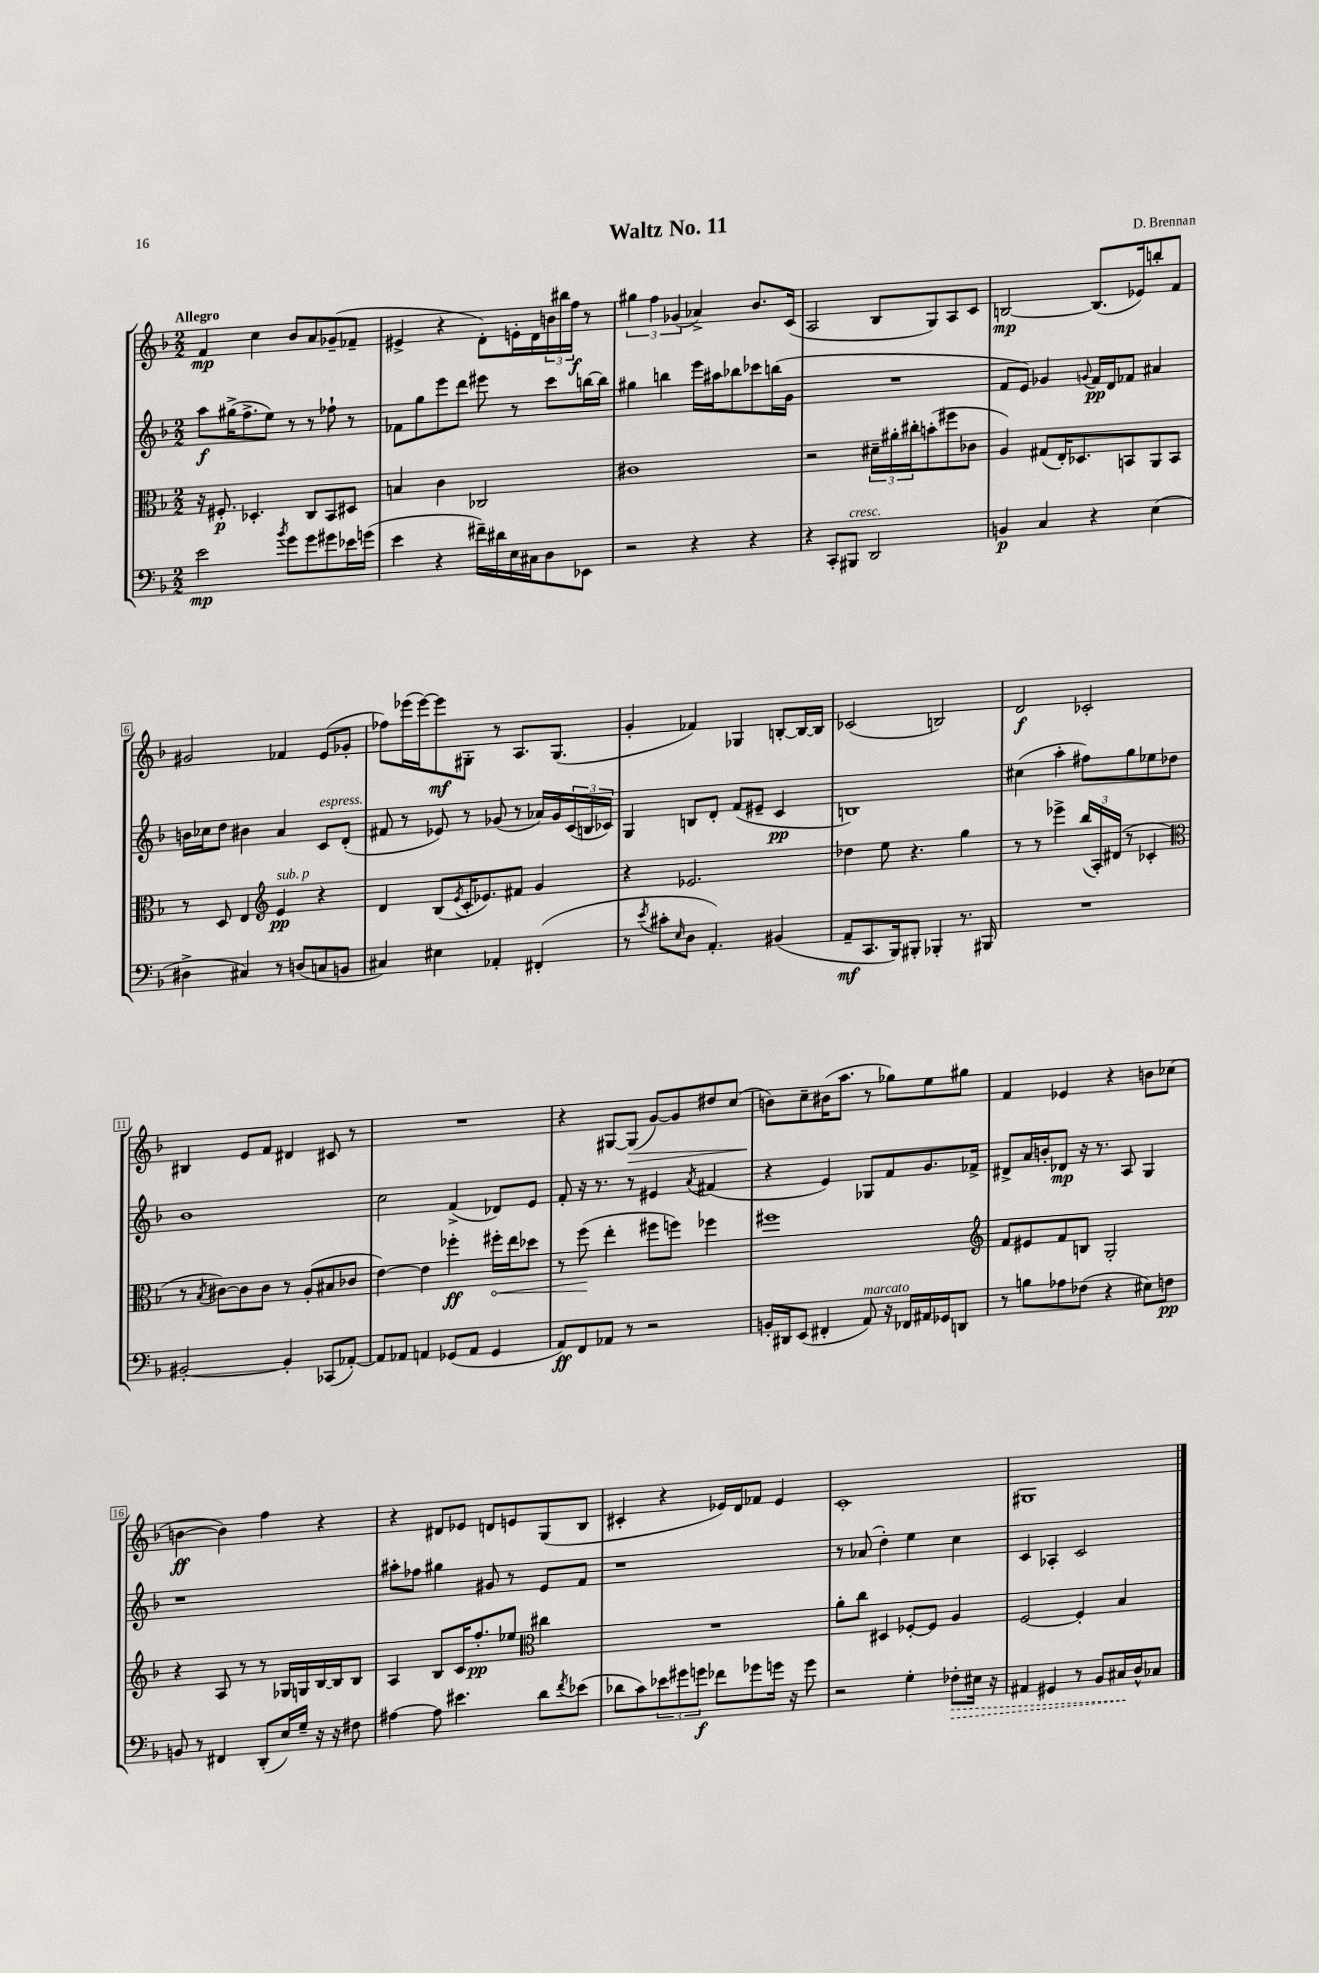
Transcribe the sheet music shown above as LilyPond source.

\header { title = "Waltz No. 11" composer = "D. Brennan" }
<<
\new StaffGroup <<
\new Staff = "s0" {
    \clef treble \key f \major \numericTimeSignature \time 2/2 \tempo "Allegro"
    f'4\mp c''4 bes'8 a'8 ges'8--( fes'8-- |
    eis'4-> r4 d'8-.) e'16-. d'16 \tuplet 3/2 { b'16 bis''16 f''16\f } r8 |
    \tuplet 3/2 { gis''4 f''4 ges'4( } aes'4->) bes'8. c'16( |
    a2 bes8 g8) a8 c'8 |
    b2~\mp b8.( ees'16) b''8-. f'8 |
    gis'2 fes'4 e'8( ges'8-. |
    fes''8) ees'''16( ees'''16~) ees'''8\mf gis8-. r8 a8. gis8.( |
    g'4-. fes'4) ges4 b8~-. b16~ b16 |
    ces'2( b2) |
    d'2\f ces'2-. |
    bis4 e'8 f'8 dis'4 cis'8 r8 |
    R1 |
    r4 gis8~ gis8\>( g'8~) g'8 dis''8 c''8( |
    b'8\!) c''8-- bis'16( a''8. r8 ges''8) e''8 gis''8 |
    f'4 ees'4 r4 b'8 ces''8( |
    b'4~\ff b'4) f''4 r4 |
    r4 dis'8 ees'8 d'8 e'8 g8( bes8 |
    cis'4-. r4 ees'16) d'16 fes'8 ees'4 |
    c'1-. |
    gis1 \bar "|." |
}
\new Staff = "s1" {
    \clef treble \key f \major \numericTimeSignature \time 2/2
    a''8\f gis''16->( f''8.-> e''8) r8 r8 fes''8-! r8 |
    fes'8 g''8 e'''8 d'''8 eis'''8 r8 c'''8 b''16~ b''16 |
    gis''4 b''4 e'''16 ais''16 bes''8 ces'''8 b''16( g'16 |
    R1 |
    f'8 e'8) ges'4 \appoggiatura { g'8 } f'16\pp d'16 fes'8 ais'4 |
    b'16 ces''16 d''8 bis'4 a'4 c'8^\markup { \italic "espress." } d'8-.( |
    fis'8 r8 ees'8) r8 ges'8( r8 aes'16) ges'16 \tuplet 3/2 { c'16( b16 ces'16) } |
    g4 b8 d'8-. f'8( eis'8-- c'4\pp |
    b1) |
    cis''4( a''4-. fis''8) g''8 ees''8 des''8 |
    bes'1 |
    c''2 f'4->( des'8) e'8 |
    f'8-. r16 r8. r8 eis'4 \acciaccatura { a'8 } fis'4( |
    r4 e'4) ges8 f'8 g'8. fes'16-> |
    dis'8-> a'16 b'16-. des'8\mp r16 r8. a8 g4 |
    r1 |
    ais''8-. fes''8 gis''4 gis'8 r8 e'8 f'8 |
    r1 |
    r8 aes'8( d''4-.) e''4 c''4 |
    c'4 aes4-. c'2 \bar "|." |
}
\new Staff = "s2" {
    \clef alto \key f \major \numericTimeSignature \time 2/2
    r16 fis8.-.\p des4.-. c8 bes,8 dis8 |
    b4 c'4 ces2 |
    cis'1 |
    r2 \tuplet 3/2 { dis'16-- ais'16-. cis''16-. } b'8-.( fis''8 ces'8 |
    a4) gis8( e16-.) des8. b,8 a,8 b,8 |
    r8 d8 e4 \clef treble e'4\pp^\markup { \italic "sub. p" } r4 |
    d'4 bes8( \acciaccatura { e'8 } c'16-. ees'8.) fis'8 g'4 |
    r4 ees'2. |
    des''4 e''8 r4. g''4 |
    r8 r8 ees'''4-> \tuplet 3/2 { bes''16( a16-.) dis'16( } r8 ces'4-. |
    \clef alto r8 \acciaccatura { bes8 } cis'8~) cis'8 cis'8 r8 a8-.( bis8 ces'8 |
    e'4~) e'4 fes''4-.\ff \once \override Hairpin.circled-tip = ##t fis''16-.\< e''16 des''8 |
    r8 f''8\!( e''4-. fis''8 f''8) fes''4 |
    fis''1 |
    \clef treble f'8 eis'8 f'8 b8 g2-. |
    r4 a8 r8 r8 ges16 g16 bes16~ bes16 bes8 |
    a4 bes8 c'16 f''8.-.\pp ees''8 \clef alto cis''4 |
    R1 |
    a'8-. c''8 dis4 fes8~-. fes8 a4 |
    f2~ f4-. bes4 \bar "|." |
}
\new Staff = "s3" {
    \clef bass \key f \major \numericTimeSignature \time 2/2
    e'2\mp \acciaccatura { bes'8 } g'8 g'8 gis'8 ees'16 g'16( |
    e'4 r4 fis'16--) dis'16 e16 cis16 d8 ees,8 |
    r2 r4 r4 |
    r4 c,8-. bis,,8^\markup { \italic "cresc." } d,2 |
    b,4\p c4 r4 e4( |
    dis4-> cis4) r8 d8( c8 b,8 |
    cis4) eis4 aes,4-. fis,4-.( |
    r8 \acciaccatura { e'8 } cis'8-. \grace { e16 } d8 a,4.-.) bis,4( |
    a,8--\mf c,8. bes,,16) bis,,8-. bes,,4-. r8. bis,,16 |
    R1 |
    bis,2~-. bis,4-. ces,8( aes,8~-.) |
    aes,8 aes,8 a,4 ges,8( a,8 ges,4 |
    a,8\ff) f,8 aes,8 r8 r2 |
    b,16-. dis,16 e,8( fis,4-. a,8^\markup { \italic "marcato" }) r16 fes,16 ais,16 ges,16 d,8 |
    r8 b8 aes8 fes8( r4 eis8) f8\pp |
    b,8 r8 fis,4 d,8-.( e16) g16-- r16 r16 fis8 |
    ais4~ ais8 eis'4. d'8 \acciaccatura { f'8 } ees'8( |
    des'8 c'8) \tuplet 3/2 { ees'8 gis'8 g'8\f } fes'8 ges'8 g'16 r16 g'8 |
    r2 g4-. \once \override Hairpin.style = #'dashed-line fes8-.\> eis16 r16 |
    ais,4 gis,4 r8 bes,8 cis16\! d16-^ ces8 \bar "|." |
}
>>
>>
\layout { \context { \Score \override BarNumber.stencil = #(make-stencil-boxer 0.1 0.3 ly:text-interface::print) } }
